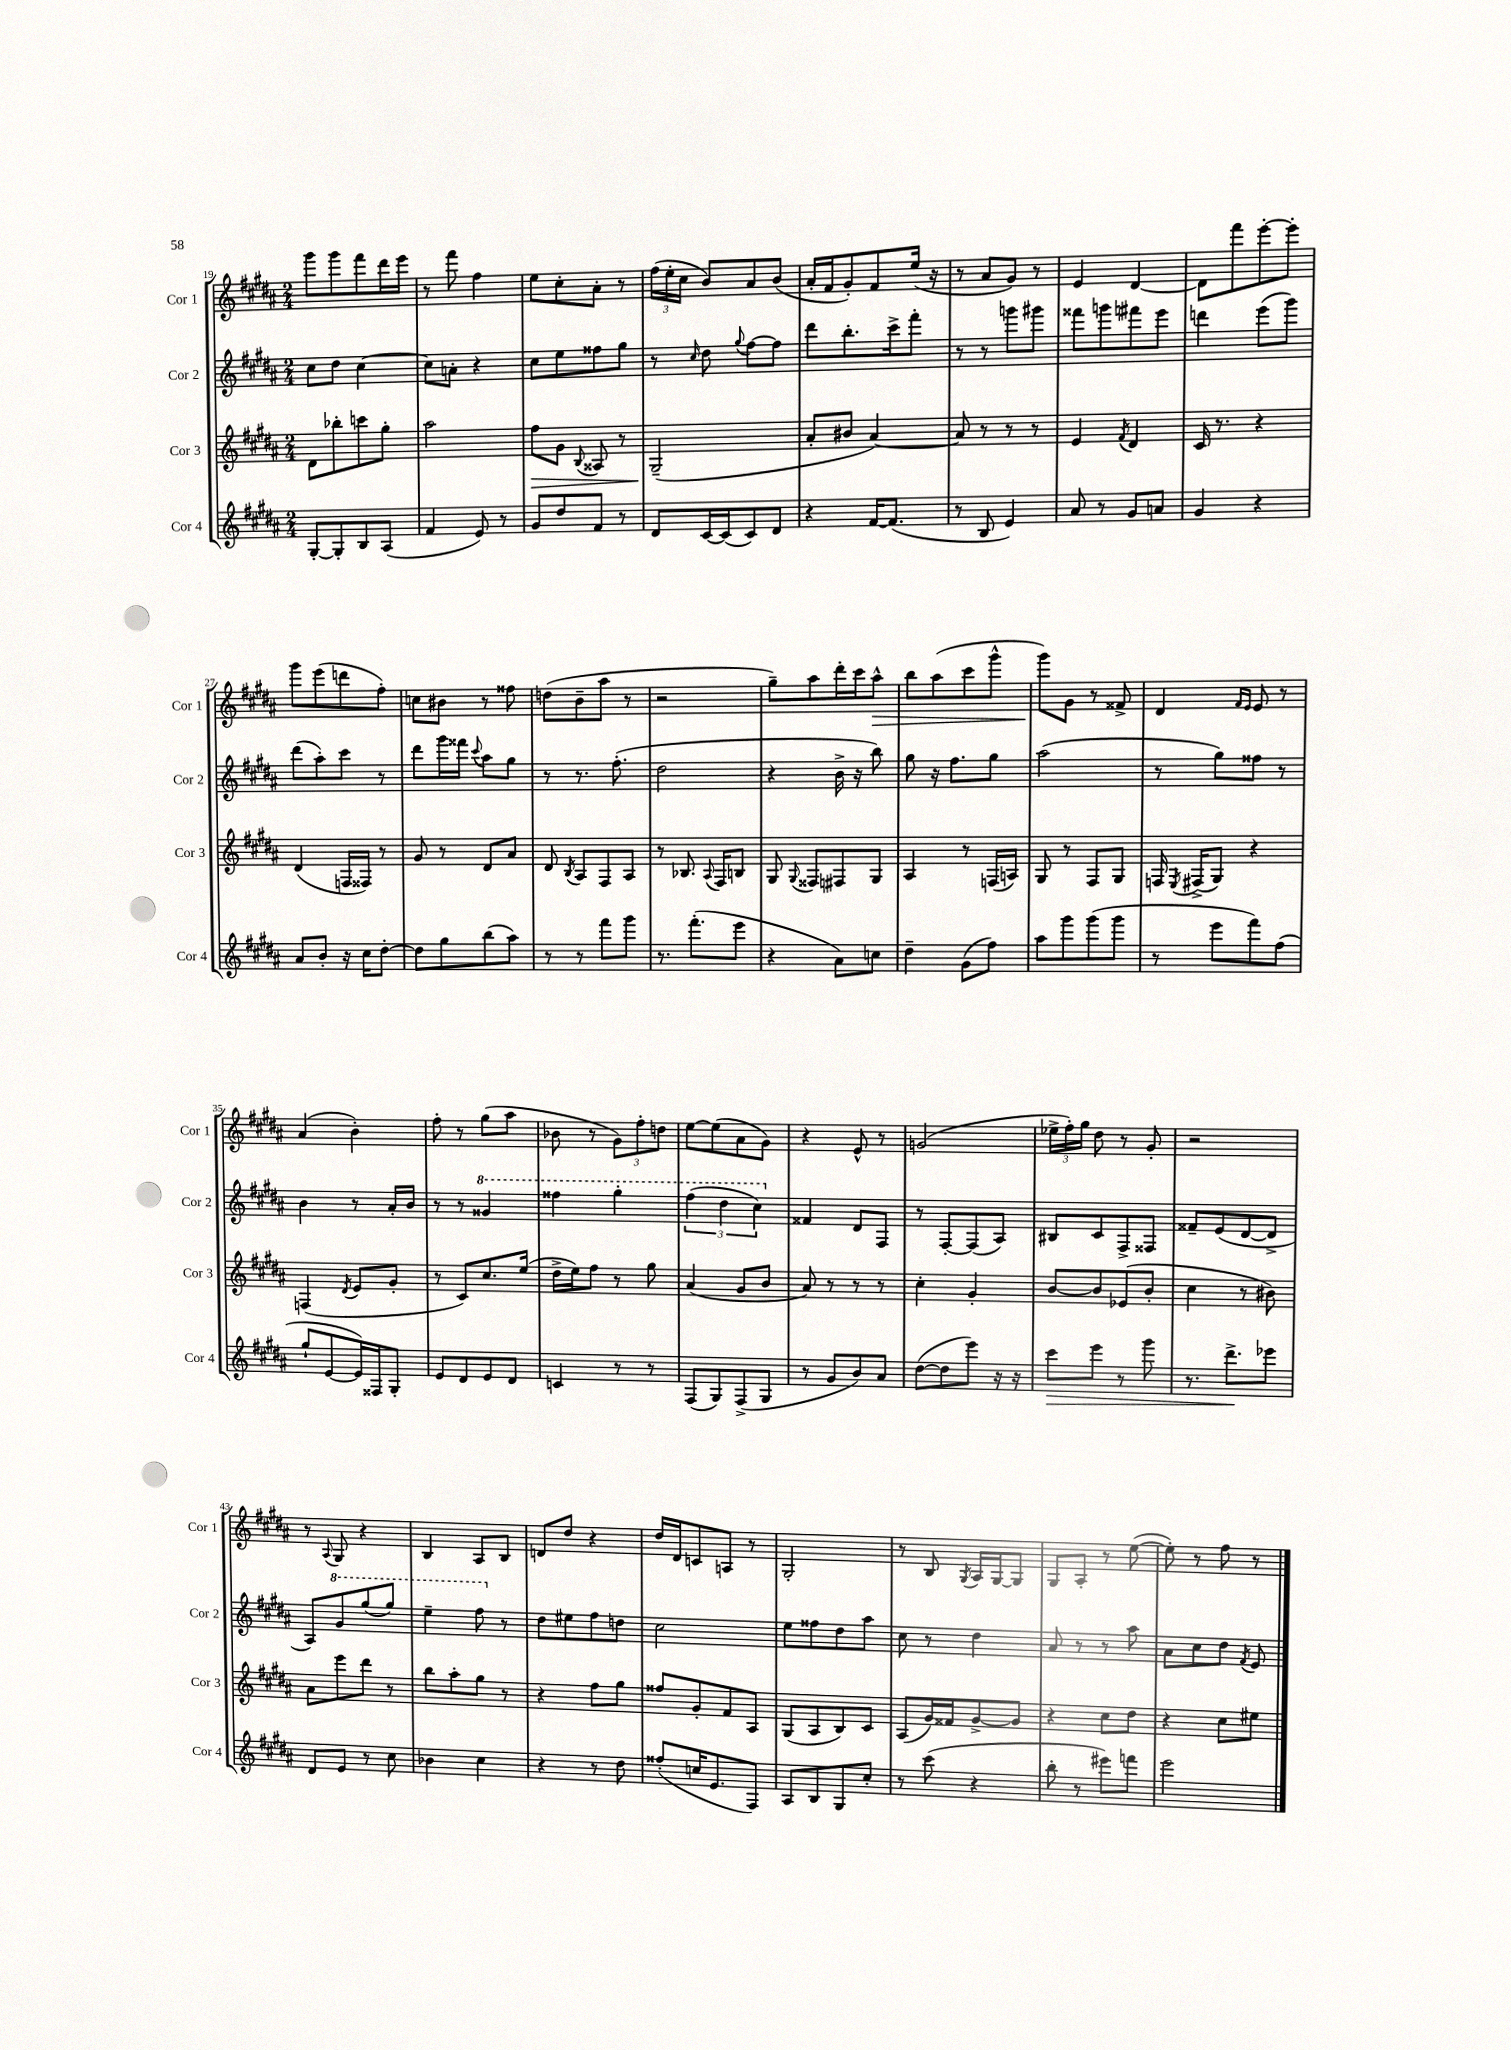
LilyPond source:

<<
\new StaffGroup <<
\new Staff = "s0" \with { instrumentName = "Cor 1" shortInstrumentName = "Cor 1" } {
    \clef treble \key b \major \numericTimeSignature \time 2/4
    \autoBeamOff gis'''8[ gis'''8 fis'''8 dis'''16 e'''16] |
    r8 fis'''8 fis''4 |
    e''8[ cis''8-. ais'8]-. r8 |
    \tuplet 3/2 { fis''16[( e''16-. cis''16] } b'8[) ais'8 b'8]( |
    ais'16[-. fis'16 gis'8-.) fis'8 e''16]( r16 |
    r8 ais'8[ gis'8]) r8 |
    e'4 dis'4~ |
    dis'8[ fis'''8 e'''8~-. e'''8]-. |
    gis'''8[ e'''8( d'''8 fis''8]-.) |
    c''8[ bis'8] r8 fisis''8 |
    d''8[( b'8-- ais''8] r8 |
    r2 |
    gis''8[--) ais''8 dis'''16-. cis'''16 ais''8]-^\> |
    b''8[ ais''8( cis'''8 gis'''8]-^ |
    gis'''8[\!) gis'8] r8 fisis'8-> |
    dis'4 \grace { fis'16[ e'16] } e'8 r8 |
    ais'4( b'4-.) |
    fis''8-. r8 gis''8[( ais''8] |
    bes'8 r8 \tuplet 3/2 { gis'8[) fis''8-. d''8] } |
    e''8[~ e''8( ais'8 gis'8]) |
    r4 e'8-^ r8 |
    g'2( |
    \tuplet 3/2 { ees''16[-> fis''16-.) gis''16] } dis''8 r8 gis'8-. |
    r2 |
    r8 \appoggiatura { ais8 } gis8 r4 |
    b4 ais8[ b8] |
    d'8[ dis''8] r4 |
    dis''16[ dis'16 c'8 a8] r8 |
    gis2-. |
    r8 b8 \acciaccatura { gis8 } ais16[ gis16~ gis8] |
    gis8[ ais8]-. r8 e''8~( |
    e''8-.) r8 fis''8 r8 \bar "|." |
}
\new Staff = "s1" \with { instrumentName = "Cor 2" shortInstrumentName = "Cor 2" } {
    \clef treble \key b \major \numericTimeSignature \time 2/4
    \autoBeamOff cis''8[ dis''8] cis''4~ |
    cis''8[ a'8]-. r4 |
    cis''8[ e''8 fisis''8 gis''8] |
    r8 \grace { cis''16 } dis''8 \appoggiatura { gis''8 } fis''8[~ fis''8] |
    dis'''8[ b''8.-. cis'''16-> fis'''8]-. |
    r8 r8 g'''8[ gis'''8] |
    fisis'''8[ g'''8 fis'''8 e'''8] |
    d'''4 e'''8[( gis'''8]) |
    dis'''8[( ais''8-.) cis'''8] r8 |
    dis'''8[ gis'''16 fisis'''16] \appoggiatura { cis'''8 } ais''8[ gis''8] |
    r8 r8. fis''8.-.( |
    dis''2 |
    r4 b'16-> r16 b''8) |
    gis''8 r16 fis''8.[ gis''8] |
    ais''2( |
    r8 gis''8[) fisis''8] r8 |
    b'4 r8 ais'16[-. b'16] |
    r8 r8 \ottava #1 gisis''4 |
    fisis'''4 gis'''4-. |
    \tuplet 3/2 { fis'''4( dis'''4 cis'''4) \ottava #0 } |
    fisis'4 dis'8[ fis8] |
    r8 fis8[~-. fis8( ais8]) |
    bis8[ cis'8 fis8-> fisis8] |
    fisis'8[-- e'8( dis'8~ dis'8]-> |
    ais8[) \ottava #1 gis''8 gis'''8( gis'''8]) |
    e'''4-- fis'''8 \ottava #0 r8 |
    dis''8[ eis''8 fis''8 d''8] |
    cis''2 |
    e''8[ fisis''8 dis''8 ais''8] |
    cis''8 r8 dis''4 |
    ais'8 r8 r8 ais''8 |
    ais'8[ cis''8 dis''8] \acciaccatura { fis'8 } e'8 \bar "|." |
}
\new Staff = "s2" \with { instrumentName = "Cor 3" shortInstrumentName = "Cor 3" } {
    \clef treble \key b \major \numericTimeSignature \time 2/4
    \autoBeamOff dis'8[ bes''8-. c'''8 gis''8]-. |
    ais''2 |
    fis''8[\> gis'8] \appoggiatura { b8 } aisis8 r8 |
    gis2--\!( |
    ais'8[-. bis'8] ais'4~) |
    ais'8 r8 r8 r8 |
    e'4 \acciaccatura { fis'8 } dis'4 |
    cis'16 r8. r4 |
    dis'4( f16[ fisis16]) r8 |
    gis'8 r8 dis'8[ ais'8] |
    dis'8 \acciaccatura { b8 } ais8[ fis8 ais8] |
    r8 bes8. \appoggiatura { ais8 } fis16[ b8] |
    gis8 \appoggiatura { gis8 } fisis8[ fis8 gis8] |
    ais4 r8 f16[( a16]) |
    gis8 r8 fis8[ gis8] |
    f16 \acciaccatura { e8 } fis16[->( gis8]) r4 |
    f4( \acciaccatura { dis'8 } e'8[ gis'8]-. |
    r8 cis'8[) cis''8. e''16]( |
    dis''16[-> e''16) fis''8] r8 gis''8 |
    ais'4( gis'8[ b'8] |
    ais'8) r8 r8 r8 |
    cis''4-. gis'4-. |
    b'8[~ b'8 ees'8( b'8]-. |
    cis''4 r8 bis'8) |
    ais'8[ e'''8 dis'''8] r8 |
    b''8[ ais''8-. gis''8] r8 |
    r4 fis''8[ gis''8] |
    fisis''8[ gis'8-. fis'8 ais8] |
    gis8[( ais8 b8) cis'8] |
    ais8[( gis'16) fisis'16 gis'8~-> gis'8] |
    r4 cis''8[ dis''8] |
    r4 cis''8[ eis''8] \bar "|." |
}
\new Staff = "s3" \with { instrumentName = "Cor 4" shortInstrumentName = "Cor 4" } {
    \clef treble \key b \major \numericTimeSignature \time 2/4
    \autoBeamOff gis8[~-. gis8-. b8 ais8]( |
    fis'4 e'8) r8 |
    gis'8[ dis''8 fis'8] r8 |
    dis'8[ cis'16~ cis'16( cis'8) dis'8] |
    r4 fis'16[~ fis'8.]( |
    r8 b8 e'4) |
    ais'8 r8 gis'8[ a'8] |
    gis'4 r4 |
    ais'8[ b'8]-. r16 cis''16[ dis''8]~-. |
    dis''8[ gis''8 b''8( ais''8]) |
    r8 r8 fis'''8[ gis'''8] |
    r8. fis'''8.[-.( e'''8] |
    r4 ais'8[) c''8] |
    dis''4-- gis'8[( fis''8]) |
    ais''8[ gis'''8 gis'''8( gis'''8] |
    r8 e'''8[ fis'''8) fis''8]( |
    gis''8[-! e'8~ e'16) fisis16 gis8]-. |
    e'8[ dis'8 e'8 dis'8] |
    c'4 r8 r8 |
    fis8[( gis8) fis8->( gis8] |
    r8 gis'8[ b'8) ais'8] |
    dis''8[~( dis''8 e'''8]) r16 r16 |
    cis'''8[\> e'''8] r8 gis'''8 |
    r8. dis'''8.[->\! ees'''8] |
    dis'8[ e'8] r8 cis''8 |
    bes'4 cis''4 |
    r4 r8 dis''8 |
    fisis''8[-.( c''16 e'8. fis8]) |
    ais8[ b8 gis8 cis''8]-. |
    r8 cis'''8( r4 |
    b''8-. r8 eis'''8[) f'''8] |
    e'''2 \bar "|." |
}
>>
>>
\layout { \context { \Score currentBarNumber = #19 } }
